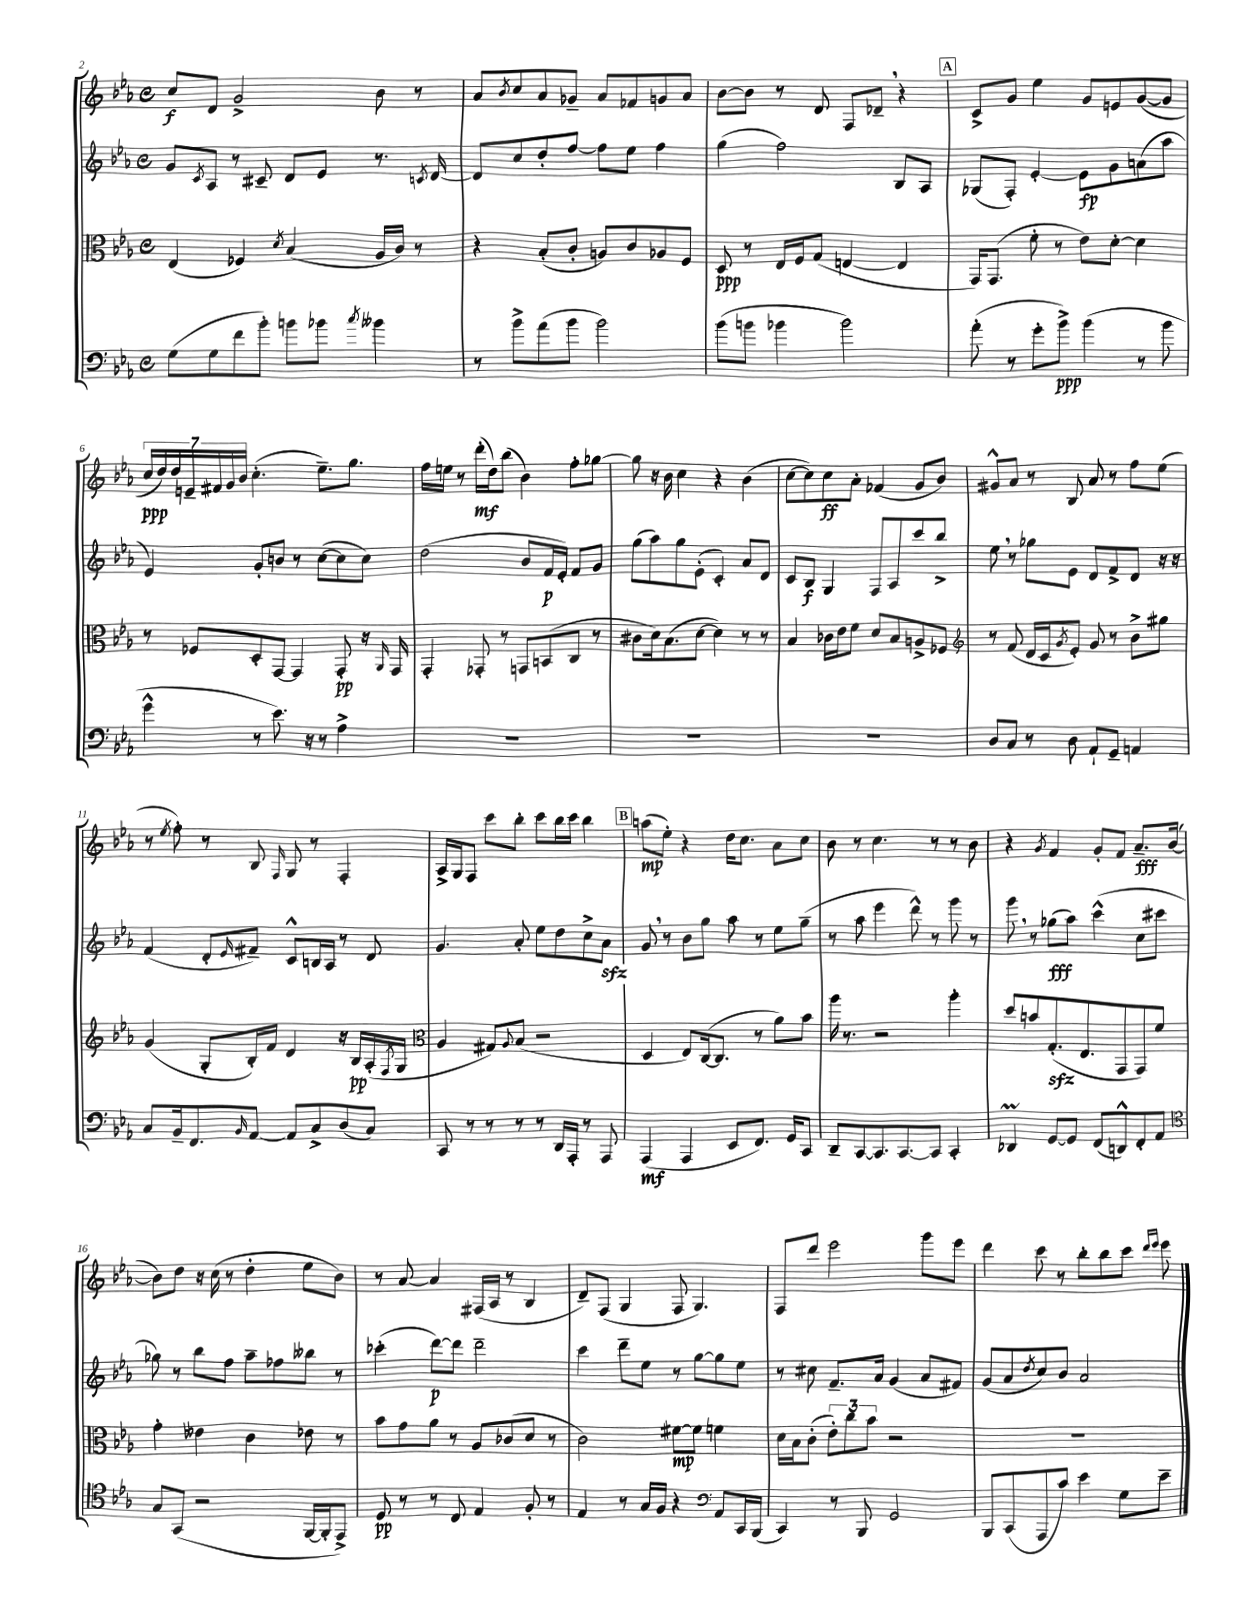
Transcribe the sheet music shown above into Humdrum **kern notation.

**kern	**dynam	**kern	**dynam	**kern	**dynam	**kern	**dynam
*part4	*part4	*part3	*part3	*part2	*part2	*part1	*part1
*staff4	*staff4	*staff3	*staff3	*staff2	*staff2	*staff1	*staff1
*clefF4	*	*clefC3	*	*clefG2	*	*clefG2	*
*k[b-e-a-]	*	*k[b-e-a-]	*	*k[b-e-a-]	*	*k[b-e-a-]	*
*M4/4	*	*M4/4	*	*M4/4	*	*M4/4	*
*met(c)	*	*met(c)	*	*met(c)	*	*met(c)	*
=2	=2	=2	=2	=2	=2	=2	=2
(8G\L	.	(4E-/	.	8g/L	.	8cc/L	f
.	.	.	.	8qc/	.	.	.
8G\	.	.	.	8A-/J	.	8d/J	.
8f\	.	4F-X/)	.	8r	.	2g^/	.
8b-'\J)	.	.	.	8c#X~/	.	.	.
.	.	8qd/	.	.	.	.	.
8bn\L	.	(4B-/	.	8d/L	.	.	.
8b-X\J	.	.	.	8e-/J	.	.	.
8qcc/	.	.	.	.	.	.	.
4b--X\	.	16A-/LL	.	8.r	.	8b-\	.
.	.	16c/JJ)	.	.	.	.	.
.	.	8r	.	.	.	8r	.
.	.	.	.	8qcn/	.	.	.
.	.	.	.	[16d/	.	.	.
=3	=3	=3	=3	=3	=3	=3	=3
8r	.	4r	.	8d/L]	.	8a-/L	.
.	.	.	.	.	.	8qb-/	.
8b-^\L	.	.	.	8cc/	.	8cc/	.
(8a-\	.	(8B-'/L	.	8dd'/	.	8a-/	.
8b-\J	.	8c'/J	.	[8ff/J	.	8g-X~/J	.
2b-\)	.	8An/L)	.	8ff\L]	.	8a-/L	.
.	.	8c/	.	8ee-\J	.	8f-X/	.
.	.	8A-X/	.	4ff\	.	8gn/	.
.	.	8F/J	.	.	.	8a-/J	.
=4	=4	=4	=4	=4	=4	=4	=4
(8b-\L	.	8D/	ppp	(4gg\	.	[8b-\L	.
8bn\J	.	8r	.	.	.	8b-\J]	.
4b-X\	.	16E-/LL	.	2ff\)	.	8r	.
.	.	16F/J	.	.	.	.	.
.	.	(8G/J	.	.	.	8d/	.
2b-\)	.	[4En/	.	.	.	8F/L	.
.	.	.	.	.	.	8d-X~,/J	.
.	.	4E/]	.	8B-/L	.	4r	.
.	.	.	.	8A-/J	.	.	.
!!LO:REH:place=s1:t=A
=5	=5	=5	=5	=5	=5	=5	=5
(8a-'\	.	16GG/KL)	.	(8G-X/L	.	8c^/L	.
.	.	(8.GG/J	.	.	.	.	.
8r	.	.	.	8F'/J)	.	8g/J	.
8g'\L	.	8f'\	.	[4e-'/	.	4ee-\	.
8b-^\J)	ppp	8r	.	.	.	.	.
(4b-\	.	8e-\L)	.	8e-\L]	fp	8g/L	.
.	.	[8d'\J	.	8g\	.	8en/	.
8r	.	4d\]	.	(8an\	.	([8g/	.
8b-\	.	.	.	8aa-\J	.	8g/J]	.
!!LO:LB:g=z
=6	=6	=6	=6	=6	=6	=6	=6
4g^^\	.	8r	.	4e-/)	.	28cc/LL	ppp
.	.	.	.	.	.	28dd/)	.
.	.	.	.	.	.	28dd/	.
.	.	.	.	.	.	28en~/	.
.	.	8F-X/L	.	.	.	.	.
.	.	.	.	.	.	28f#X/	.
.	.	.	.	.	.	28g/	.
.	.	.	.	.	.	28b-/JJ	.
8r	.	8D'/	.	8g'/L	.	(4.cc'\	.
8.e-\)	.	[8GG/J	.	8bn/J	.	.	.
.	.	4GG/]	.	8r	.	.	.
16r	.	.	.	.	.	.	.
8r	.	.	.	([8cc\L	.	8.ee-~\L)	.
4A-^\	.	8GG'/	pp	8cc\]	.	.	.
.	.	.	.	.	.	8.gg\J	.
.	.	16r	.	8cc\J)	.	.	.
.	.	16qqAA-/	.	.	.	.	.
.	.	16GG/	.	.	.	.	.
=7	=7	=7	=7	=7	=7	=7	=7
1r	.	4GG'/	.	(2dd\	.	16ff\LL	.
.	.	.	.	.	.	16een\JJ	.
.	.	.	.	.	.	8r	.
.	.	8GG-X'/	.	.	.	(16ddd'\LL	mf
.	.	.	.	.	.	16dd\J)	.
.	.	8r	.	.	.	(8bb-\J	.
.	.	8GGn/L	.	8b-/L	.	4b-\)	.
.	.	(8BBn/	.	16f/L	p	.	.
.	.	.	.	16e-'/JJ)	.	.	.
.	.	8C/J	.	8f/L	.	8ff'\L	.
.	.	8r	.	8g/J	.	[8gg-X\J	.
=8	=8	=8	=8	=8	=8	=8	=8
1r	.	8c#X\L	.	(8gg\L	.	8gg-\]	.
.	.	16d\k)	.	8aa-\)	.	16r	.
.	.	(8.B-\	.	.	.	16b-\	.
.	.	.	.	8gg\	.	4cc\	.
.	.	[8d\J	.	(8e-'\J	.	.	.
.	.	4d\])	.	4c'/)	.	4r	.
.	.	8r	.	8a-/L	.	(4b-\	.
.	.	8r	.	8d/J	.	.	.
=9	=9	=9	=9	=9	=9	=9	=9
1r	.	4B-/	.	8c/L	.	[8cc\L	.
.	.	.	.	8B-/J	f	8cc\])	.
.	.	16c-X\LL	.	4G/	.	8cc\	ff
.	.	16e-\J	.	.	.	.	.
.	.	8f\J	.	.	.	8a-'\J	.
.	.	8d/L	.	8F/L	.	(4f-X/	.
.	.	8B-/	.	8A-/	.	.	.
.	.	8An^/	.	8ccc/	.	8g/L	.
.	.	8F-X/J	.	8bb-^/J	.	8b-/J)	.
=10	=10	=10	=10	=10	=10	=10	=10
*	*	*clefG2	*	*	*	*	*
8D/L	.	8r	.	8ee-,\	.	8g#X^^/L	.
8C/J	.	(8f/	.	8r	.	8a-/J	.
8r	.	16d/LL	.	8gg-X\L	.	8r	.
.	.	16c/J	.	.	.	.	.
.	.	8qg/	.	.	.	.	.
8D\	.	8e-'/J)	.	8e-\J	.	8B-/	.
8AA-`/L	.	8g/	.	8d/L	.	8a-/	.
8GG~/J	.	8r	.	8f^/	.	8r	.
4AAn/	.	8b-^\L	.	8d/J	.	8ff\L	.
.	.	8gg#X\J	.	16r	.	(8ee-\J	.
.	.	.	.	16r	.	.	.
!!LO:LB:g=z
=11	=11	=11	=11	=11	=11	=11	=11
8C/L	.	(4g/	.	(4f/	.	8r	.
.	.	.	.	.	.	8qee-/	.
16BB-~/k	.	.	.	.	.	8ff'\)	.
8.FF/	.	.	.	.	.	.	.
.	.	8G'/L	.	8d'/L	.	8r	.
16qqBB-/	.	.	.	16qqe-/	.	.	.
[8AA-/J	.	16B-'/L)	.	8f#X~/J)	.	8B-/	.
.	.	16f/JJ	.	.	.	.	.
.	.	.	.	.	.	16qqF/	.
8AA-/L]	.	4d/	.	8c^^/L	.	8G/	.
8C^/	.	.	.	16Bn/L	.	8r	.
.	.	.	.	16A-/JJ	.	.	.
(8D/	.	16r	.	8r	.	4F'/	.
.	.	16B-/LL	pp	.	.	.	.
8C/J)	.	(16A-'/	.	8d/	.	.	.
.	.	8qF/	.	.	.	.	.
.	.	16G/JJ	.	.	.	.	.
=12	=12	=12	=12	=12	=12	=12	=12
*	*	*clefC3	*	*	*	*	*
8CC/	.	4A-/	.	4.g/	.	16A-^/LL	.
.	.	.	.	.	.	16G/J	.
8r	.	.	.	.	.	8F/J	.
8r	.	8G#X/L)	.	.	.	8ccc\L	.
.	.	8qqA-/	.	.	.	.	.
8r	.	(8B-/J	.	8a-'/	.	8bb-'\J	.
8r	.	2r	.	8ee-\L	.	8ccc\L	.
16DD/LL	.	.	.	8dd\	.	16bb-\L	.
16AAA-'/JJ	.	.	.	.	.	16ccc\JJ	.
8r	.	.	.	8cc^\	.	4bb-\	.
8AAA-/	.	.	.	8a-zz\J	.	.	.
!!LO:REH:place=s1:t=B
=13	=13	=13	=13	=13	=13	=13	=13
(4AAA-/	mf	4D/	.	8g,/	.	(8aan\L	mp
.	.	.	.	8r	.	8ee-'\J)	.
4AAA-/	.	8E-/L)	.	8b-\L	.	4r	.
.	.	([16C/k	.	8gg\J	.	.	.
.	.	8.C/J]	.	.	.	.	.
8EE-/L	.	.	.	8aa-\	.	16dd\KL	.
.	.	.	.	.	.	8.cc\J	.
8.FF/J)	.	8r	.	8r	.	.	.
.	.	8a-\L)	.	8ee-\L	.	8a-\L	.
16GG/KL	.	.	.	.	.	.	.
8CC/J	.	8b-\J	.	(8gg~\J	.	8cc\J	.
=14	=14	=14	=14	=14	=14	=14	=14
8DD~/L	.	16aa-\	.	8r	.	8b-\	.
.	.	8.r	.	.	.	.	.
[8CC/	.	.	.	8aa-\	.	8r	.
8.CC/]	.	2r	.	4eee-\	.	4.cc\	.
[8.CC/	.	.	.	.	.	.	.
.	.	.	.	8ddd^^\)	.	.	.
8CC/J]	.	.	.	8r	.	8r	.
4CC'/	.	4aa-'\	.	8ggg\	.	8r	.
.	.	.	.	8r	.	8b-\	.
=15	=15	=15	=15	=15	=15	=15	=15
4DD-XM/	.	8dd/L	.	8ggg,\	.	4r	.
.	.	8bn/	.	8r	.	.	.
.	.	.	.	.	.	8qg/	.
[8GG/L	.	(8.Gzz'/	.	(8gg-X\L	fff	4f/	.
8GG/J]	.	.	.	8aa-\J)	.	.	.
.	.	8.E-/	.	.	.	.	.
(8FF/L	.	.	.	(4ccc^^\	.	8g'/L	.
8DDn^^/)	.	8GG/	.	.	.	8f/J	.
8FF'/	.	8GG/)	.	8cc\L	.	8.a-~/L	fff
8AA-/J	.	8f/J	.	8ccc#X\J	.	.	.
.	.	.	.	.	.	([16b-/Jk	.
!!LO:LB:g=z
=16	=16	=16	=16	=16	=16	=16	=16
*clefC4	*	*	*	*	*	*	*
8G/L	.	4g'\	.	8gg-X\)	.	8b-\L])	.
(8GG/J	.	.	.	8r	.	8dd\J	.
2r	.	4e--X\	.	8bb-\L	.	16r	.
.	.	.	.	.	.	(16cc\	.
.	.	.	.	8ff\J	.	8r	.
.	.	4c\	.	8aa-~\L	.	4dd'\	.
.	.	.	.	8ff-X\	.	.	.
[16FF/LL	.	8e-X\	.	8bb--X\J	.	8ee-\L	.
16FF'/J]	.	.	.	.	.	.	.
8EE-^/J)	.	8r	.	8r	.	8b-\J)	.
=17	=17	=17	=17	=17	=17	=17	=17
8D/	pp	8b-\L	.	(4ccc-X'\	.	8r	.
8r	.	8g\	.	.	.	[8a-/	.
8r	.	8a-\J	.	[8ddd\L)	p	4a-/]	.
8C/	.	8r	.	8ddd\J]	.	.	.
4E-/	.	8A-/L	.	2ddd~\	.	(16F#X/LL	.
.	.	.	.	.	.	16A-/JJ	.
.	.	(8c-X/	.	.	.	8r	.
8F'/	.	8d/J	.	.	.	4B-/	.
8r	.	8r	.	.	.	.	.
=18	=18	=18	=18	=18	=18	=18	=18
4E-/	.	2c\)	.	4ccc\	.	8d~/L)	.
.	.	.	.	.	.	(8F/J	.
8r	.	.	.	8ddd~\L	.	4G/	.
16G/LL	.	.	.	8ee-\J	.	.	.
16F/JJ	.	.	.	.	.	.	.
4r	.	[8f#X\L	mp	8r	.	8F/	.
.	.	8f#\J]	.	[8gg\L	.	4.G/)	.
*clefF4	*	*	*	*	*	*	*
8AA-/L	.	4fn\	.	8gg\]	.	.	.
16CC/L	.	.	.	8ee-\J	.	.	.
(16BBB-/JJ	.	.	.	.	.	.	.
=19	=19	=19	=19	=19	=19	=19	=19
4CC/)	.	16d\LL	.	8r	.	8F/L	.
.	.	16B-\J	.	.	.	.	.
.	.	(8c'\J	.	8cc#X\	.	8ddd/J	.
8r	.	12e-'\L)	.	8.f~/L	.	2eee-\	.
.	.	12cc\	.	.	.	.	.
8BBB-/	.	.	.	.	.	.	.
.	.	12b-\J	.	.	.	.	.
.	.	.	.	16a-/Jk	.	.	.
2GG/	.	2r	.	(4g/	.	.	.
.	.	.	.	8a-/L	.	8ggg\L	.
.	.	.	.	8f#X/J)	.	8eee-\J	.
=20	=20	=20	=20	=20	=20	=20	=20
8BBB-/L	.	1r	.	(8g/L	.	4ddd\	.
(8CC/	.	.	.	8a-/	.	.	.
.	.	.	.	8qdd/	.	.	.
8AAA-/	.	.	.	8cc/)	.	8ccc\	.
8c/J)	.	.	.	8b-/J	.	8r	.
4e-\	.	.	.	2a-/	.	8bb-'\L	.
.	.	.	.	.	.	8bb-\	.
8G\L	.	.	.	.	.	8ccc\J	.
.	.	.	.	.	.	16qqddd/LL	.
.	.	.	.	.	.	16qqeee-/JJ	.
8e-~\J	.	.	.	.	.	8eee-\	.
==	==	==	==	==	==	==	==
*-	*-	*-	*-	*-	*-	*-	*-
